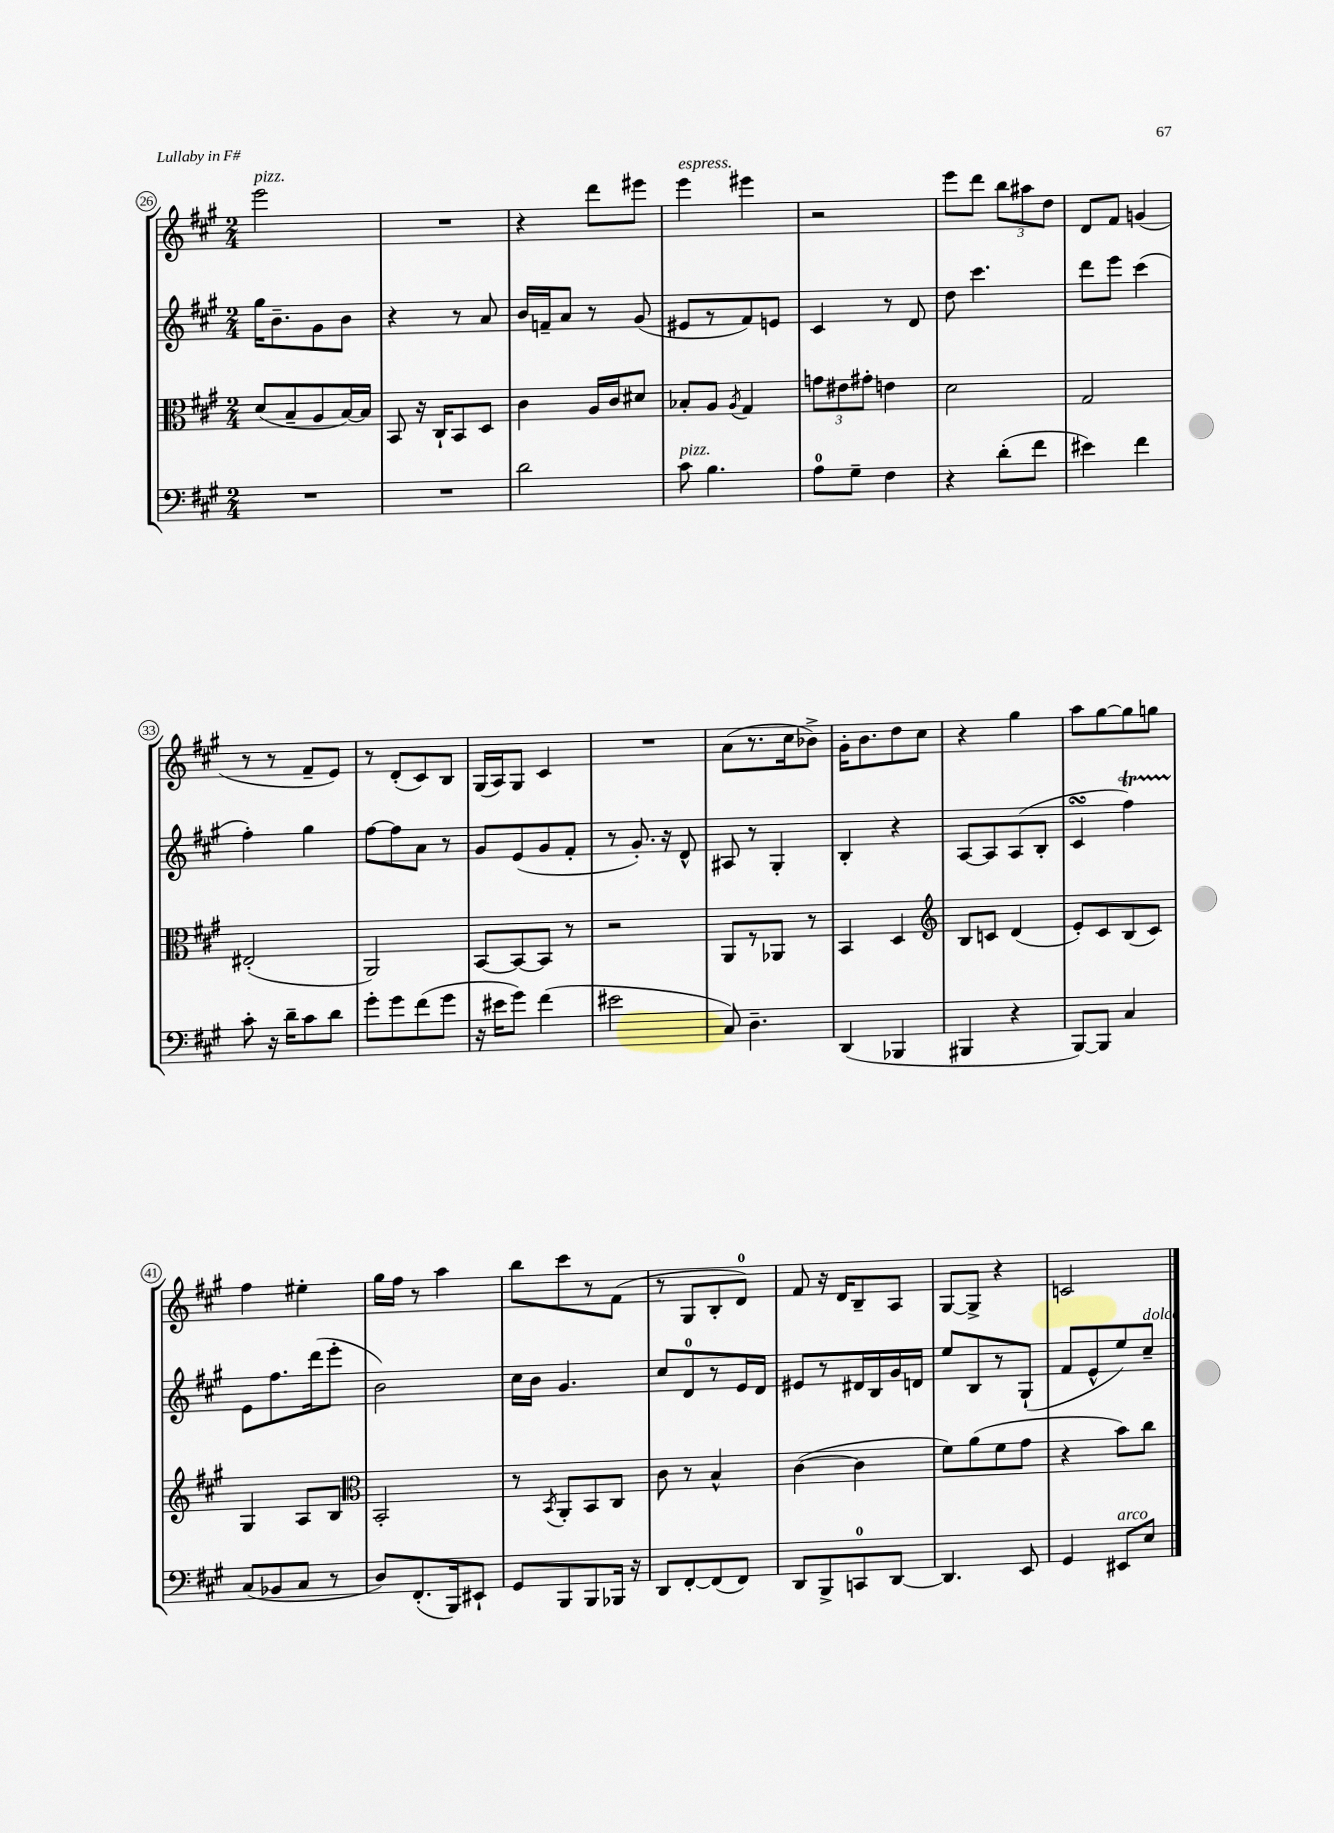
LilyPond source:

<<
\new StaffGroup <<
\new Staff = "s0" {
    \clef treble \key a \major \numericTimeSignature \time 2/4
    \autoBeamOff e'''2^\markup { \italic "pizz." } |
    R2 |
    r4 d'''8[ eis'''8] |
    e'''4^\markup { \italic "espress." } eis'''4 |
    r2 |
    e'''8[ d'''8] \tuplet 3/2 { b''8[ ais''8 d''8] } |
    d'8[ fis'8] g'4( |
    r8 r8 fis'8[-- e'8]) |
    r8 d'8[-.( cis'8) b8] |
    gis16[( a16) gis8] cis'4 |
    R2 |
    a'8[( r8. cis''16 bes'8]->) |
    gis'16[-. b'8. d''8 cis''8] |
    r4 gis''4 |
    a''8[ gis''8~ gis''8 g''8] |
    fis''4 eis''4-. |
    gis''16[ fis''16] r8 a''4 |
    b''8[ cis'''8 r8 fis'8]( |
    r8 gis8[ b8-. d'8]-0) |
    fis'8 r16 d'16[ b8-- a8] |
    gis8[~ gis8]-> r4 |
    c'2 \bar "|." |
}
\new Staff = "s1" {
    \clef treble \key a \major \numericTimeSignature \time 2/4
    \autoBeamOff gis''16[ b'8.-- gis'8 b'8] |
    r4 r8 a'8 |
    b'16[ f'16-- a'8] r8 gis'8( |
    eis'8[ r8 fis'8) e'8] |
    cis'4 r8 d'8 |
    d''8 cis'''4. |
    d'''8[ e'''8] cis'''4( |
    fis''4-.) gis''4 |
    fis''8[~ fis''8 a'8] r8 |
    gis'8[ e'8( gis'8 fis'8]-. |
    r8 gis'8.-.) r16 d'8-^ |
    ais8 r8 gis4-. |
    b4-. r4 |
    a8[~ a8 a8( b8]-. |
    cis'4\turn fis''4\startTrillSpan) |
    e'8[\stopTrillSpan fis''8. d'''16( e'''8]-. |
    b'2) |
    cis''16[ b'16] gis'4. |
    cis''8[ d'8-0 r8 e'16 d'16] |
    eis'8[ r8 dis'16 b16 gis'16 d'16] |
    e''8[ b8 r8 gis8]-!( |
    fis'8[ e'8-^ e''8) cis''8]--^\markup { \italic "dolce" } \bar "|." |
}
\new Staff = "s2" {
    \clef alto \key a \major \numericTimeSignature \time 2/4
    \autoBeamOff d'8[( b8-- a8 b16~) b16] |
    b,8 r16 cis16[-! b,8 d8] |
    cis'4 a16[ cis'16 dis'8] |
    bes8[-. a8] \acciaccatura { a8 } gis4 |
    \tuplet 3/2 { g'8[ eis'8 gis'8]-. } e'4 |
    d'2 |
    gis2 |
    eis2-.( |
    a,2) |
    b,8[~ b,8~ b,8] r8 |
    r2 |
    a,8[ r8 aes,8] r8 |
    b,4 d4 |
    \clef treble b8[ c'8] d'4( |
    e'8[-.) cis'8 b8( cis'8]) |
    gis4 a8[ b8] |
    \clef alto b,2-. |
    r8 \acciaccatura { b,8 } a,8[-. b,8 cis8] |
    cis'8 r8 b4-^ |
    cis'4~( cis'4 |
    fis'8[) a'8( fis'8 gis'8] |
    r4 b'8[) cis''8] \bar "|." |
}
\new Staff = "s3" {
    \clef bass \key a \major \numericTimeSignature \time 2/4
    \autoBeamOff R2 |
    R2 |
    d'2 |
    cis'8^\markup { \italic "pizz." } b4. |
    a8[-0 gis8]-- fis4 |
    r4 d'8[-.( fis'8] |
    eis'4) fis'4 |
    cis'8-. r16 d'16[-- cis'8 d'8] |
    gis'8[-. gis'8 fis'8( gis'8] |
    r16 eis'16[ gis'8]) fis'4( |
    eis'2 |
    cis8) d4.-- |
    d,4( bes,,4 |
    bis,,4 r4 |
    b,,8[~) b,,8] cis4 |
    cis8[( bes,8 cis8] r8 |
    d8[) fis,8.-.( b,,16) eis,8]-! |
    gis,8[ b,,8 b,,8 bes,,16] r16 |
    d,8[ fis,8~-. fis,8( fis,8]) |
    d,8[ b,,8-> c,8-0 d,8]~ |
    d,4. e,8 |
    gis,4 eis,8[^\markup { \italic "arco" } e8] \bar "|." |
}
>>
>>
\layout { \context { \Score currentBarNumber = #26 \override BarNumber.stencil = #(make-stencil-circler 0.1 0.3 ly:text-interface::print) } }
